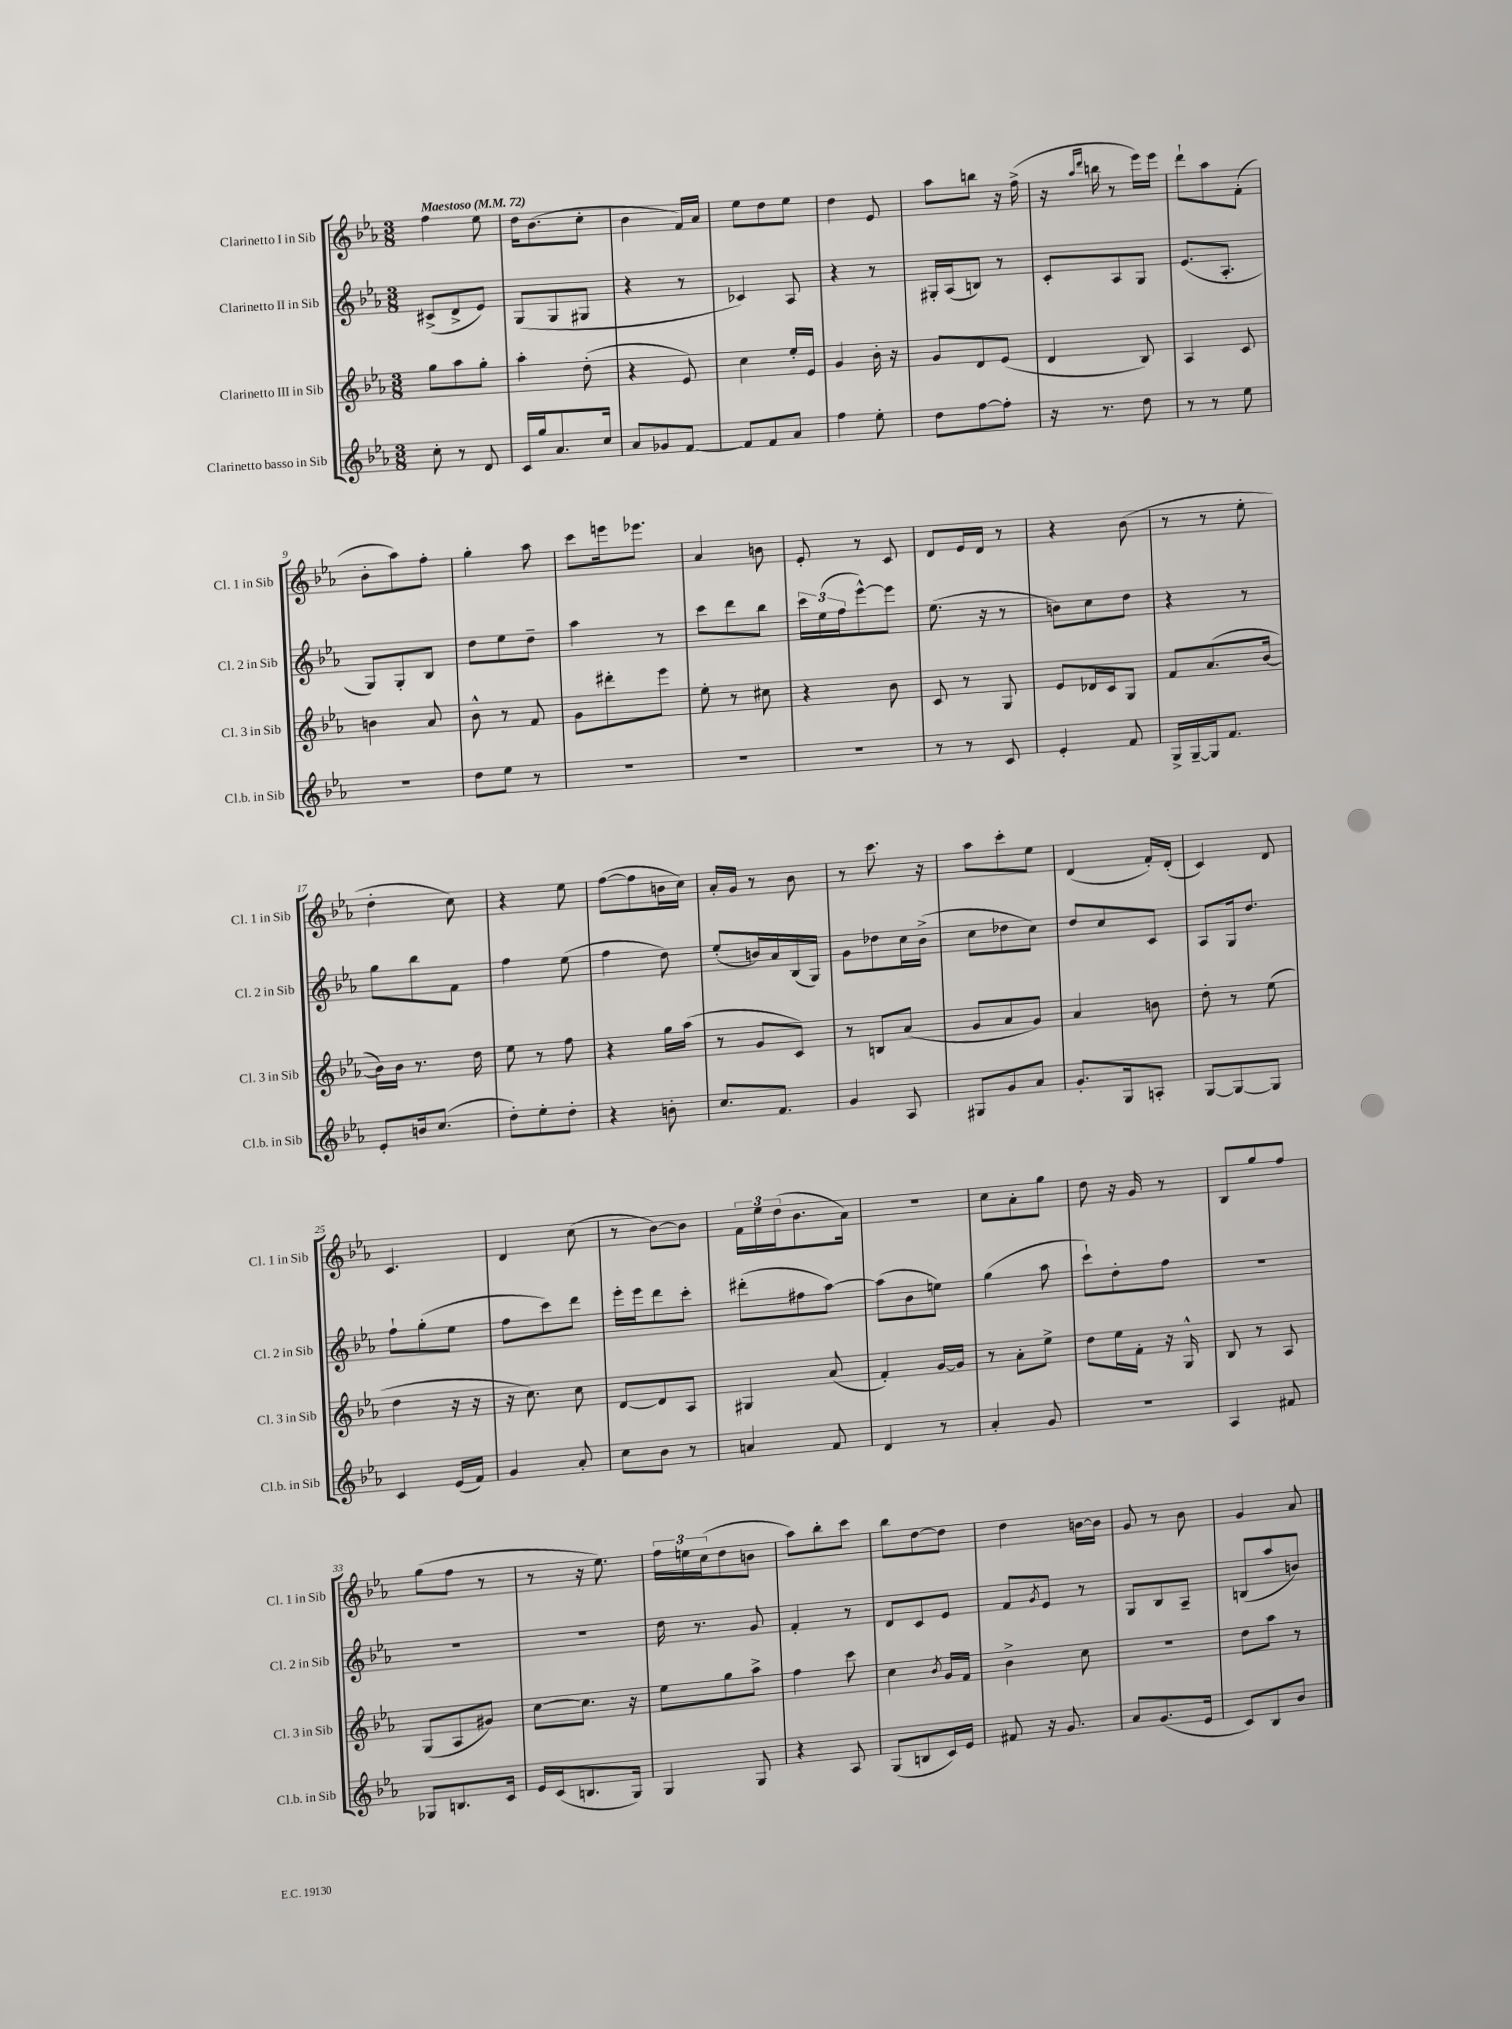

**kern	**kern	**kern	**kern
*staff4	*staff3	*staff2	*staff1
*clefG2	*clefG2	*clefG2	*clefG2
*k[b-e-a-]	*k[b-e-a-]	*k[b-e-a-]	*k[b-e-a-]
*M3/8	*M3/8	*M3/8	*M3/8
*MM72	*MM72	*MM72	*MM72
8cc'	8gg	(8c#^	4ff
8r	8aa-	8d^	.
8d	8gg'	8e-)	8ee-
=	=	=	=
16c	4aa-'	(8G	16dd
16gg	.	.	(8.b-
8.a-	.	8G	.
.	(8dd'	8G#	8cc'
16cc	.	.	.
=	=	=	=
8a-	4r	4r	4b-
8g-	.	.	.
[8f	8e-)	8r	16f)
.	.	.	16a-
=	=	=	=
8f]	4cc	4c-)	8ee-
8f	.	.	8dd
8a-	16ee-'	8A-	8ee-
.	16e-	.	.
=	=	=	=
4ff	4g	4r	4dd
8ee-'	16b-'	8r	8e-
.	16r	.	.
=	=	=	=
8dd	8g	16G#'	8aa-
.	.	(16A-	.
[8ff	8d	8B)	8bb
8ff']	(8e-	8r	16r
.	.	.	(16ff^
=	=	=	=
16r	4d	8c'	16r
.	.	.	16qqaa-
.	.	.	16qqddd
8.r	.	.	16bb
.	.	8A-	8r
8dd	8B-)	8G	16eee-)
.	.	.	16eee-
=	=	=	=
8r	4A-	(8.e-	8ddd`
8r	.	.	8aa-
.	.	8.A-'	.
8ee-	8c	.	(8f'
=	=	=	=
4.r	4b	8G)	8b-'
.	.	8G'	8aa-)
.	8a-	8B-	8ff'
=	=	=	=
8dd	8b-^^	8dd	4gg'
8ee-	8r	8ee-	.
8r	8f	8dd~	8aa-
=	=	=	=
4.r	8g	4aa-	8ccc
.	8ddd#'	.	16eee
.	.	.	8.eee-
.	8eee-	8r	.
=	=	=	=
4.r	8ee-'	8ccc	4a-
.	8r	8ddd	.
.	8cc#	8bb-	8b
=	=	=	=
4.r	4r	24ccc	8e-'
.	.	(24ee-	.
.	.	24ff	.
.	.	[8eee-^^)	8r
.	8b-	8eee-]	8c
=	=	=	=
8r	8c	(8.ee-	8d
8r	8r	.	16e-
.	.	16r	16d
8c	8G	8r	8r
=	=	=	=
4e-'	8e-	8b)	4r
.	16d-	8cc	.
.	16c	.	.
8f	8G	8dd	(8b-
=	=	=	=
16G^	8f	4r	8r
[16G~	.	.	.
16G]	(8.a-	.	8r
8.f	.	.	.
.	.	8r	8ee-'
.	[16b-	.	.
=	=	=	=
8e-'	16b-])	8gg	4dd'
.	16b-	.	.
16b	8.r	8bb-	.
(8.cc	.	.	.
.	.	8f	8cc)
.	16dd	.	.
=	=	=	=
8dd')	8ee-	4ff	4r
8ee-'	8r	.	.
8dd'	8ff	(8ee-	8ee-
=	=	=	=
4r	4r	4ff	([8ff
.	.	.	8ff]
8b'	16gg	8dd)	16b
.	(16aa-	.	16cc)
=	=	=	=
8.cc	8r	(8ee-'	16a-'
.	.	.	16g
.	8g	16b)	8r
8.f	.	16a-	.
.	8c)	(16B-	8b-
.	.	16G)	.
=	=	=	=
4g	8r	8g	8r
.	8B	8dd-	8.ccc
8A-	(8a-	16cc	.
.	.	(16b-^	16r
=	=	=	=
8G#	8g	8cc	8aa-
8g	8a-	8dd-	8ccc'
8a-	8g)	8cc)	8ee-
=	=	=	=
8.g'	4a-	8dd	(4d
.	.	8cc	.
16G	.	.	.
8A'	8b	8c	16f')
.	.	.	(16d'
=	=	=	=
[8G	8dd'	8A-	4c)
8G_	8r	16G	.
.	.	8.dd	.
8G]	(8ee-	.	8d
=	=	=	=
4c	4dd	8ff`	4.c
.	.	(8gg'	.
(16e-	16r	8ee-	.
16f)	16r	.	.
=	=	=	=
4g	16r	8ff	4d
.	8.cc)	.	.
.	.	8ccc)	.
8a-'	8cc	8ddd	(8cc
=	=	=	=
8cc	[8d	16eee-'	8r
.	.	16eee-	.
8b-	8d]	8ddd	[8b-)
8r	8A-	8ccc'	8b-]
=	=	=	=
4a	4G#	(8ddd#'	24f
.	.	.	24ee-
.	.	.	(24dd
.	.	8ff#	8.b-
8f	(8a-	[8aa-)	.
.	.	.	16a-)
=	=	=	=
4d	4f')	(8aa-]	4.r
.	.	8b-	.
8r	[16g	8ee)	.
.	16g]	.	.
=	=	=	=
4a-'	8r	(4gg	8cc
.	8a-'	.	8a-'
8g	8ee-^	8aa-	8gg
=	=	=	=
4.r	8dd	8ccc`)	8dd
.	16ee-	8dd'	16r
.	16f'	.	16g
.	16r	8ff	8r
.	16G^^	.	.
=	=	=	=
4A-	8B-	4.r	8B-
.	8r	.	8gg
8f#	8A-	.	8ff
=	=	=	=
8G-	(8G	4.r	(8gg
8.B	8A-	.	8ff
.	8g#)	.	8r
16c	.	.	.
=	=	=	=
16e-	[8cc	4.r	8r
(16c	.	.	.
8.B	8.cc]	.	16r
.	.	.	8.ee-)
16G)	16r	.	.
=	=	=	=
4G	8ee-	16dd	24ff
.	.	.	24ee
.	.	8.r	.
.	.	.	(24cc
.	8gg	.	8dd
8G	8aa-^	8g	8b
=	=	=	=
4r	4ff	4f'	8aa-)
.	.	.	8bb-'
8A-	8ccc	8r	8ccc
=	=	=	=
(8G	4cc	8d	8bb-
8B	.	8c	[8dd
.	8qb-	.	.
16c)	16g	8e-	8dd]
16e-	16f	.	.
=	=	=	=
8f#	4b-^	8f	4dd
.	.	8qg	.
16r	.	8e-	.
8.g	.	.	.
.	8cc	8r	[16b
.	.	.	16b]
=	=	=	=
8a-	4.r	8G	8g
(8.g	.	8B-	8r
.	.	8A-~	8b-
16e-	.	.	.
=	=	=	=
8c)	8dd	(8B	4g
8B-	8aa-	8aa-	.
8b-	8r	8b)	8a-
==	==	==	==
*-	*-	*-	*-
